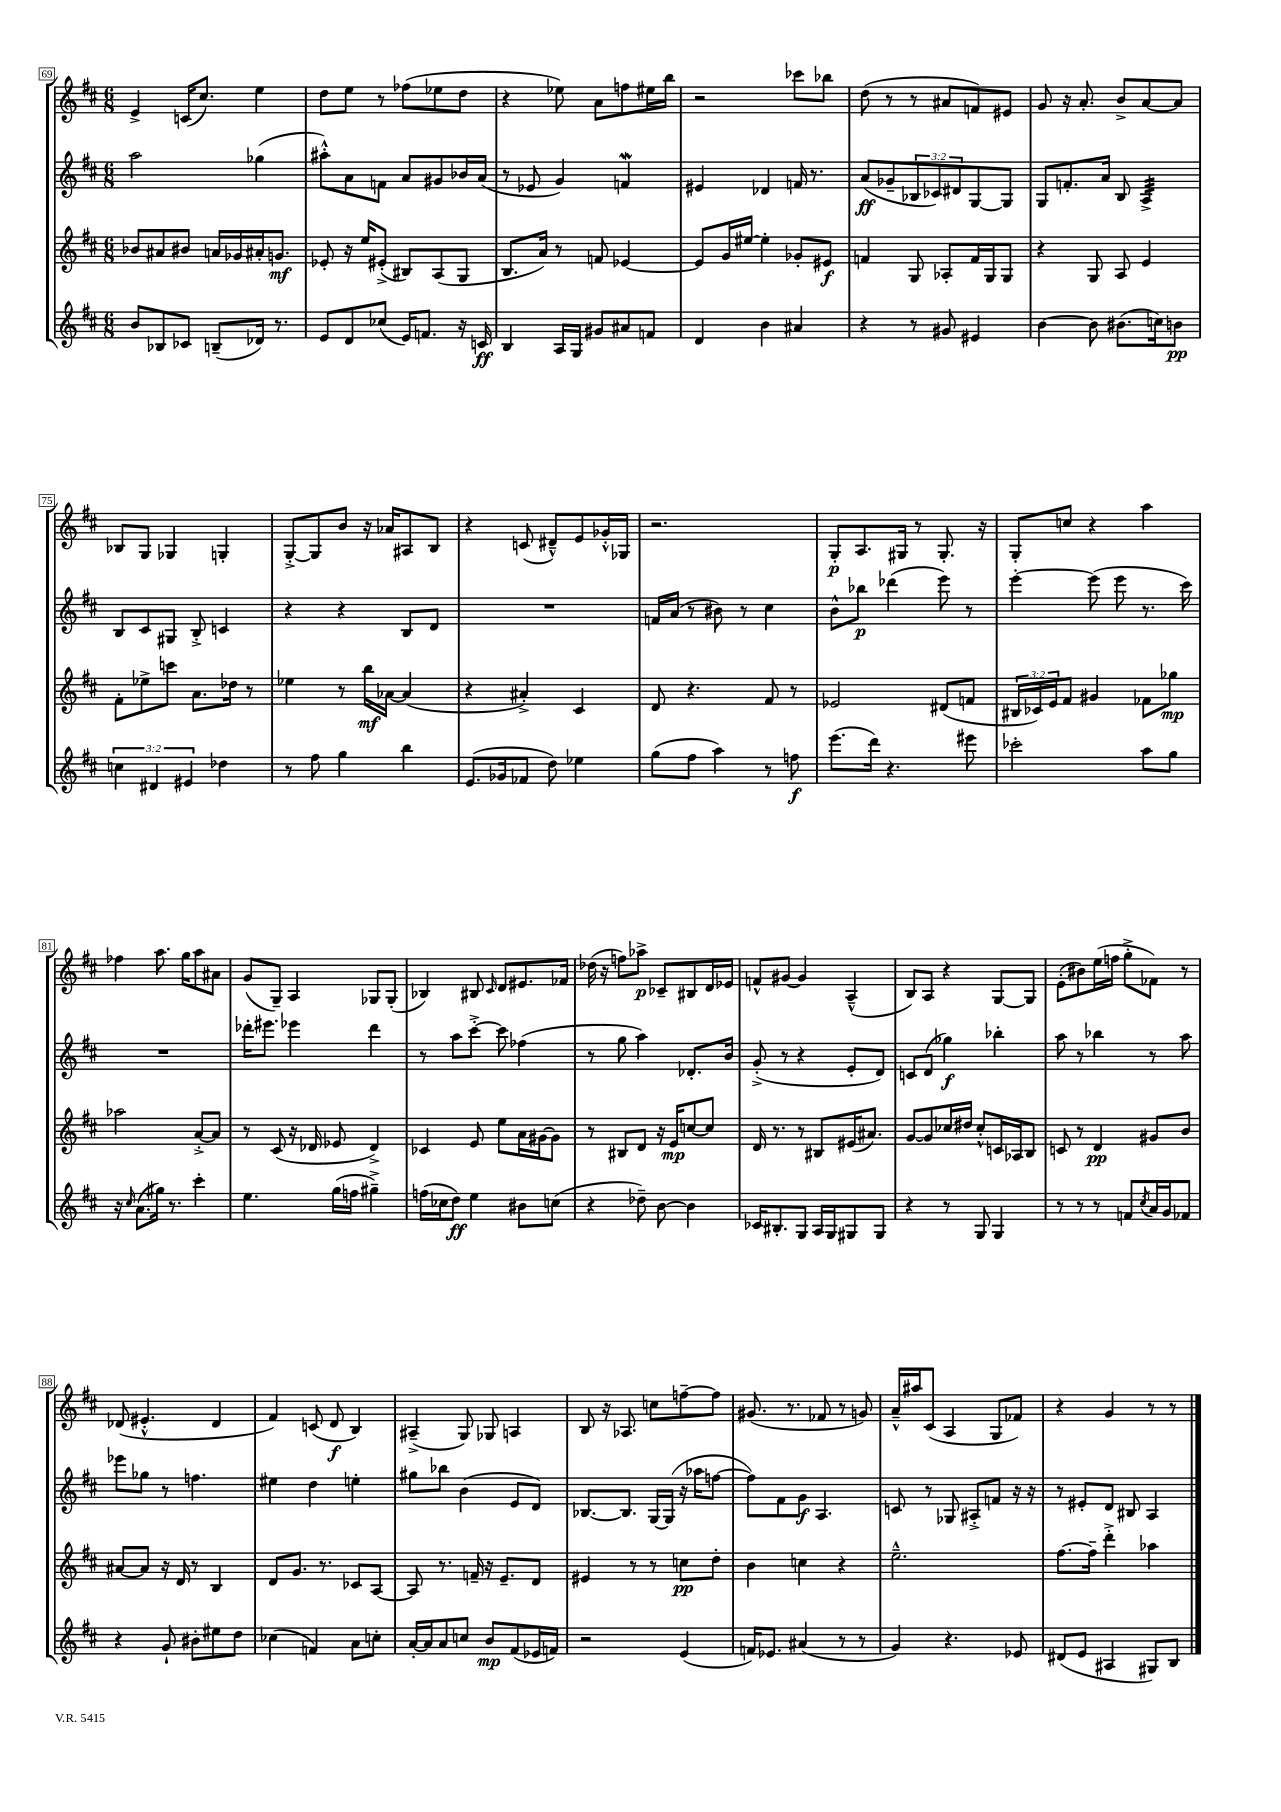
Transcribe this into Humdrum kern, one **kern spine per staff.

**kern	**kern	**kern	**kern
*staff4	*staff3	*staff2	*staff1
*clefG2	*clefG2	*clefG2	*clefG2
*k[f#c#]	*k[f#c#]	*k[f#c#]	*k[f#c#]
*M6/8	*M6/8	*M6/8	*M6/8
8b/L	8b-/L	2aa\	4e^/
8B-/	8a#/	.	.
8c-/J	8b#/J	.	(16c/LK
.	.	.	8.cc#/J)
(8B~/L	16a/LL	.	.
.	16g-/	.	.
16d-/Jk)	16a#'/J	(4gg-\	4ee\
8.r	8.g/J	.	.
=	=	=	=
8e/L	8e-'/	8aa#'^^\L)	8dd\L
8d/	16r	8a\	8ee\J
.	16ee/LK	.	.
(8cc-/J	(8e#'^/J	8f\J	8r
16e/LK)	8B#/L)	8a/L	(8ff-\L
8.f/J	.	.	.
.	(8A/	8g#/	8ee-\
16r	8G/J	16b-/L	8dd\J
16c/	.	(16a/JJ	.
=	=	=	=
4B/	8.B/L	8r	4r
.	.	8e-/	.
.	16a/Jk)	.	.
16A/LL	8r	4g/)	8ee-\)
16G/JJ	.	.	.
8g#/L	8f/	.	8a\L
8a#/	[4e-/	4f/	8ff\
8f/J	.	.	16ee#\L
.	.	.	16bb\JJ
=	=	=	=
4d/	8e-/]L	4e#/	2r
.	16g/L	.	.
.	[16ee#/JJ	.	.
4b\	4ee#'\]	4d-/	.
4a#/	8g-'/L	16f/	8ccc-\L
.	.	8.r	.
.	8e#/J	.	8bb-\J
=	=	=	=
4r	4f/	(8a/L	(8dd\
.	.	8g-~/	8r
8r	8G/	12B-/	8r
.	.	12c-/)	.
8g#/	8A-'/L	.	8a#/L
.	.	12d#/	.
4e#/	16f/L	[8G/	8f/)
.	16G/J	.	.
.	8G/J	8G/]J	8e#/J
=	=	=	=
[4b\	4r	8G/L	8g/
.	.	8.f'/	16r
.	.	.	8.a'/
8b\]	8G/	.	.
.	.	16a/Jk	.
(8.b#\L	8A/	8B/	8b^/L
.	4e/	4A^/	[8a/
16cc\k)	.	.	.
8b\J	.	.	8a/]J
=	=	=	=
6cc\	8f#'\L	8B/L	8B-/L
.	8ee-^\	8c#/	8G/J
6d#/	.	.	.
.	8ccc\J	8G#/J	4G-/
6e#/	.	.	.
.	8.a\L	8B'^/	.
4dd-\	.	4c/	4G'/
.	16dd-\Jk	.	.
.	8r	.	.
=	=	=	=
8r	4ee-\	4r	[8G'^/L
8ff#\	.	.	8G/]
4gg\	8r	4r	8b/J
.	16bb\LL	.	16r
.	[16a-\JJ	.	16a-/LK
4bb\	(4a-/]	8B/L	8A#/
.	.	8d/J	8B/J
=	=	=	=
(8.e/L	4r	2.r	4r
16g-/k	.	.	.
8f-/J	4a#'^/)	.	(8c/
8dd\)	.	.	8d#~^^/L)
4ee-\	4c#/	.	8e/
.	.	.	16g-'^^/L
.	.	.	16G-/JJ
=	=	=	=
(8gg\L	8d/	16f/LL	2.r
.	.	(16a/JJ	.
8ff#\J	4.r	8r	.
4aa\)	.	8b#\)	.
.	.	8r	.
8r	8f#/	4cc#\	.
8ff\	8r	.	.
=	=	=	=
(8.eee\L	2e-/	8b^^\L	8G'/L
.	.	8bb-\J	8.A/
16ddd\Jk)	.	.	.
4.r	.	(4ddd-\	.
.	.	.	16G#/Jk
.	.	.	8r
.	(8d#/L	8eee\)	8.G#'/
8eee#\	8f/J	8r	.
.	.	.	16r
=	=	=	=
2ccc-'\	24B#/LL	[4eee'\	8G'/L
.	24c-/)	.	.
.	24e/J	.	.
.	8f#/J	.	8cc/J
.	4g#/	(8eee\]	4r
.	.	8eee\	.
8aa\L	8f-\L	8.r	4aa\
8gg\J	8gg-\J	.	.
.	.	16ccc#\)	.
=	=	=	=
16r	2aa-\	2.r	4ff-\
16qqcc#/	.	.	.
(8.a\L	.	.	.
16gg#\Jk)	.	.	8.aa\
8.r	.	.	.
.	.	.	16gg\LK
4ccc#'\	[8a'^/L	.	8aa\
.	8a/]J	.	8a#\J
=	=	=	=
4.ee\	8r	16ddd-'\LK	(8g/L
.	.	8.eee#\J	.
.	(8c#/	.	8G~/J)
.	16r	4eee-\	4A/
.	16d-/	.	.
(16gg\LL	8e-/	.	.
16ff\JJ	.	.	.
4gg#~^\)	4d-^/)	4ddd-\	8G-/L
.	.	.	(8G-'/J
=	=	=	=
(16ff\LL	4c-/	8r	4B-/)
16cc-\J	.	.	.
8dd\J)	.	8aa\L	.
4ee\	8e/	[8ccc#'^\J	8B#/
.	.	.	16qqc#/
.	8ee\L	8ccc#\]	8d/L
8b#\L	16a\L	(4ff-\	8.e#/
.	[16g#\J	.	.
(8cc\J	8g#\]J	.	.
.	.	.	16f-/Jk
=	=	=	=
4r	8r	8r	(16dd-\
.	.	.	16r
.	8B#/L	8gg\	8ff\L)
8dd-~\)	8d/J	4aa\)	8aa-^\J
[8b\	16r	.	8c-~/L
.	16e/LK	.	.
4b\]	[8cc/	8.d-'/L	8B#/
.	8cc/]J	.	16d/L
.	.	16b/Jk	16e-/JJ
=	=	=	=
16c-/LK	16d/	(8g'^/	8f^^/L
8.B#'/	8.r	.	.
.	.	8r	[8g#/J
8G/J	8r	4r	4g#/]
16A/LL	8B#/L	.	.
16G/J	.	.	.
8G#/	(16e#/K	8e'/L	(4A~^^/
.	8.a#/J)	.	.
8G#/J	.	8d/J)	.
=	=	=	=
4r	[8g/L	8c/L	8B/L)
.	8g/]	(8d/J	8A/J
8r	16cc-/L	4gg-\)	4r
.	16dd#/JJ	.	.
8G/	8cc-'^^/L	.	.
4G/	16c/L	4bb-'\	[8G/L
.	16A-/J	.	.
.	8B/J	.	8G/]J
=	=	=	=
8r	8c/	8aa\	(8e'\L
8r	8r	8r	8b#\)
8r	4d/	4bb-\	(16ee\L
.	.	.	16ff\JJ
8f/L	.	.	8gg'^\L
8qcc#/	.	.	.
16a/L	8g#/L	8r	8f-\J)
16g/J	.	.	.
8f-/J	8b/J	8aa\	8r
=	=	=	=
4r	[8a#/L	8eee-\L	(8d-/
.	8a#/]J	8gg-\J	4.e#'^^/
8g`/	16r	8r	.
.	16d/	.	.
8b#'\L	8r	4.ff\	.
8ee#\	4B/	.	4d-/
8dd\J	.	.	.
=	=	=	=
(4cc-\	8d/L	4ee#\	4f#/)
.	8.g/J	.	.
4f/)	.	4dd\	(8c/
.	8.r	.	.
.	.	.	8d/
8a\L	8c-/L	4ee'\	4B/)
8cc'\J	[8A/J	.	.
=	=	=	=
[16a'/LL	8A/]	8gg#\L	(4A#~^/
16a/]J	.	.	.
8a/	8.r	8bb-\J	.
8cc/J	.	(4b\	8G/)
.	16f~/	.	.
8b/L	16r	.	8G-/
.	8.e~/L	.	.
(8f#/	.	8e/L	4A/
16e-/L	8d/J	8d/J)	.
16f/JJ)	.	.	.
=	=	=	=
2r	4e#/	[8.B-/L	8B/
.	.	.	16r
.	.	8.B-/]J	8.A-/
.	8r	.	.
.	8r	[16G/LL	8cc\L
.	.	(16G/]JJ	.
(4e/	8cc\L	16r	[8ff~\
.	.	16aa-\LK	.
.	8dd'\J	[8ff\J	8ff\]J
=	=	=	=
16f/LK)	4b\	8ff\]L)	(8.g#/
8.e-/J	.	.	.
.	.	8f#\	.
.	.	.	8.r
(4a#/	4cc\	8g\J	.
.	.	4.A/	8f-/
8r	4r	.	8r
8r	.	.	8g/)
=	=	=	=
4g/)	2.ee~^^\	8c/	16a~^^/LL
.	.	.	16aa#/J
.	.	8r	(8c#/J
4.r	.	8G-/	4A/
.	.	8A#'^/L	.
.	.	8f/J	8G/L
8e-/	.	16r	8f-/J)
.	.	16r	.
=	=	=	=
(8d#/L	[8.ff#\L	8r	4r
8e/J	.	8e#'/L	.
.	16ff#~\]Jk	.	.
4A#/	4ddd'^\	8d/J	4g/
.	.	8B#/	.
8G#/L)	4aa-\	4A/	8r
8B/J	.	.	8r
==	==	==	==
*-	*-	*-	*-
